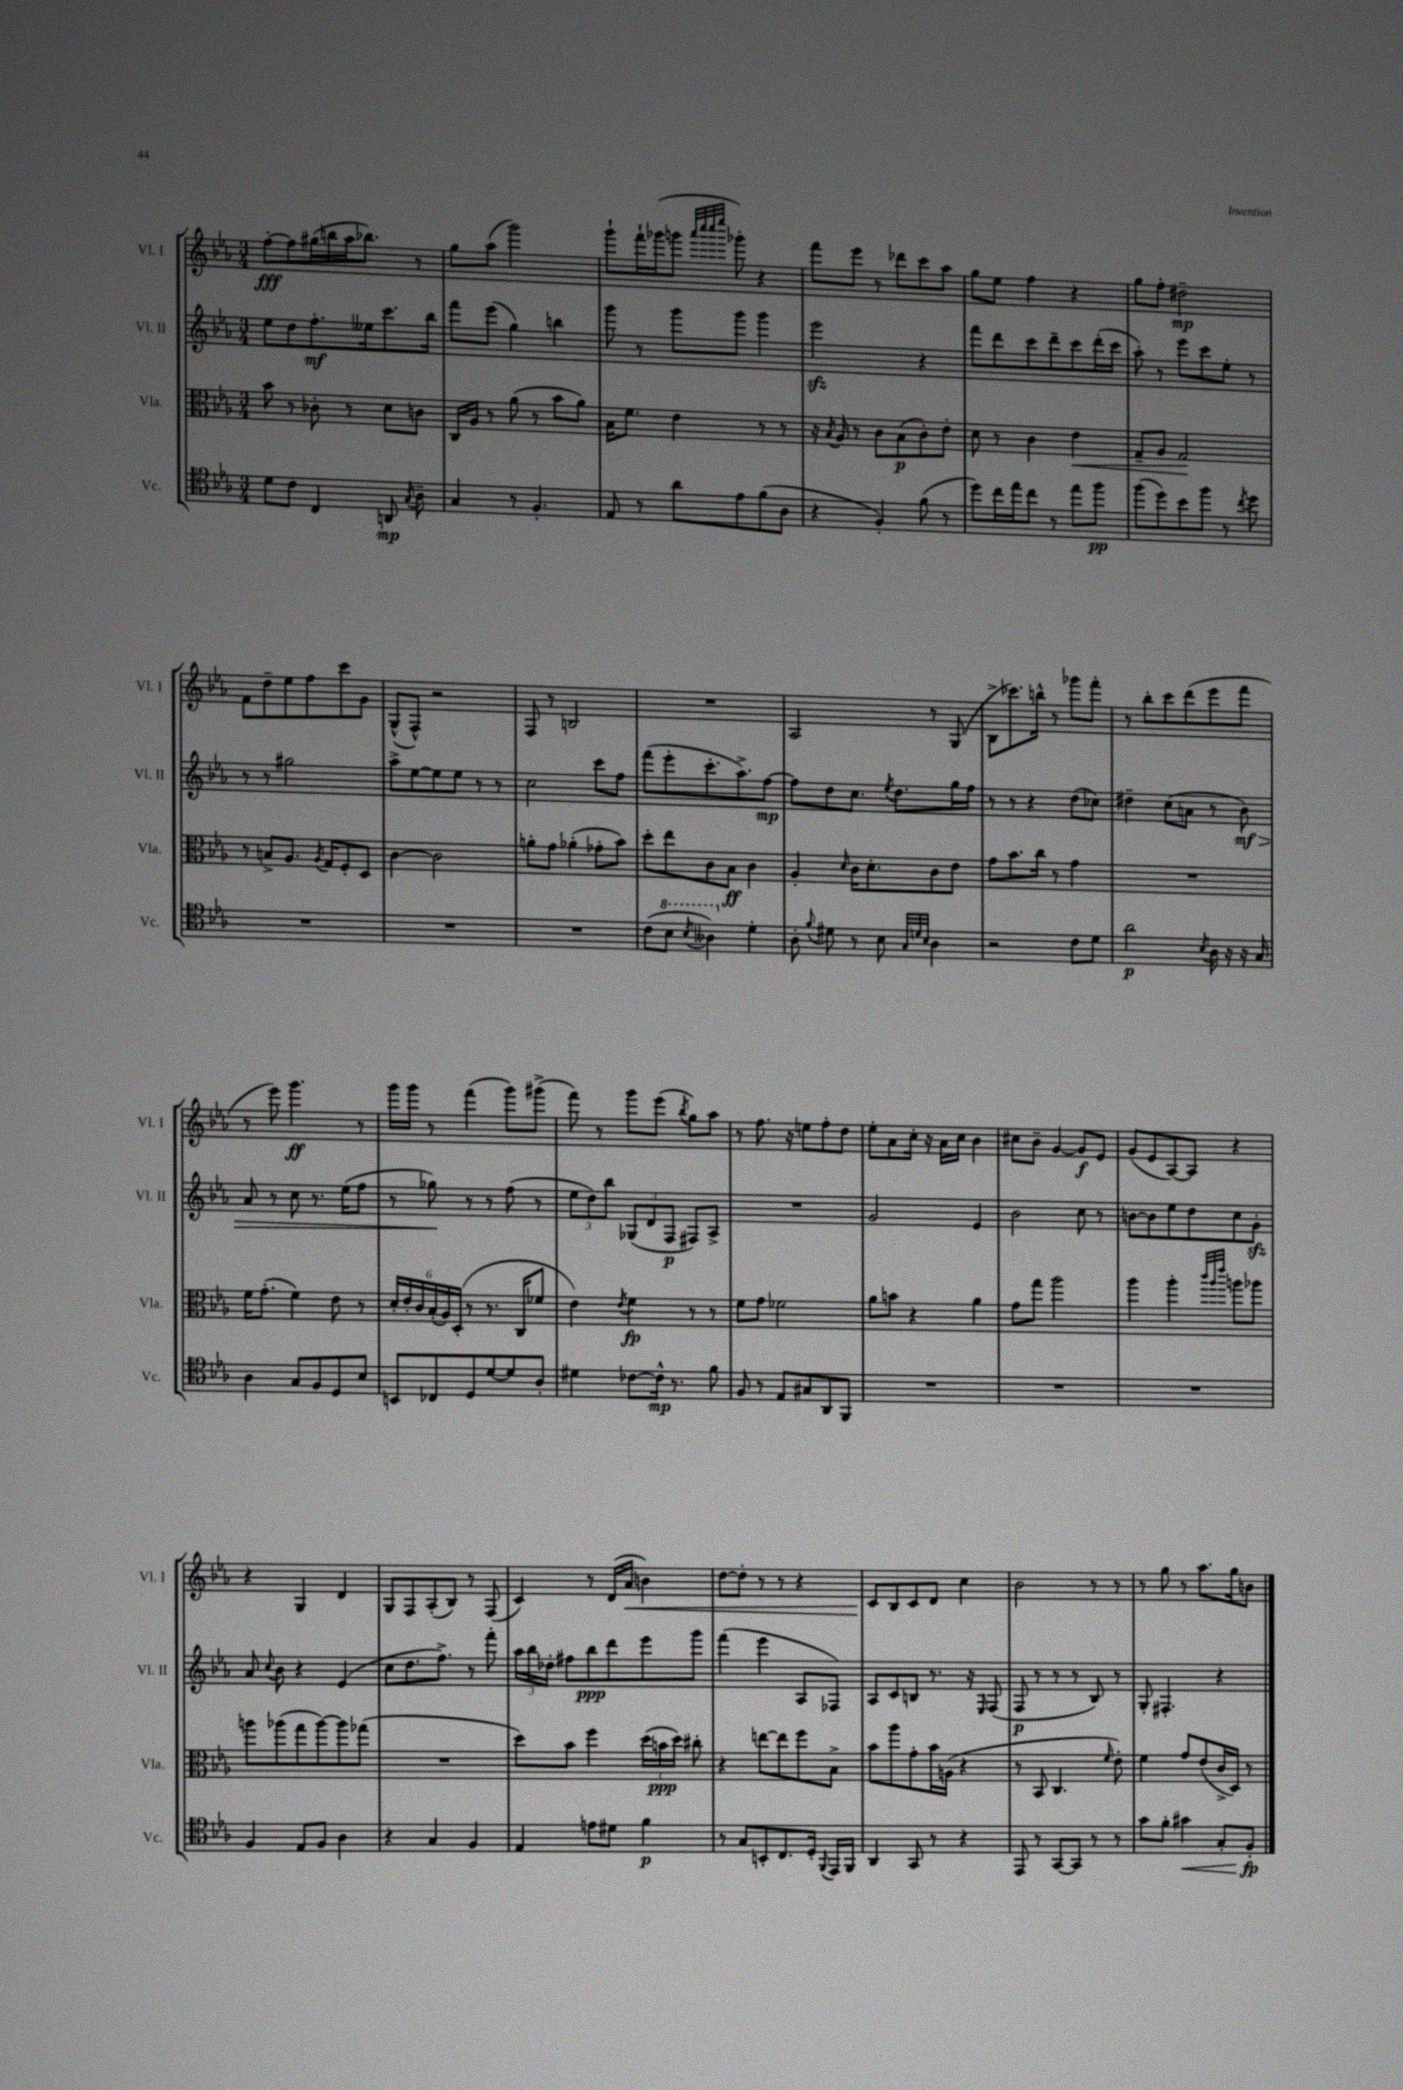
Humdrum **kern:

**kern	**kern	**kern	**kern
*staff4	*staff3	*staff2	*staff1
*clefC4	*clefC3	*clefG2	*clefG2
*k[b-e-a-]	*k[b-e-a-]	*k[b-e-a-]	*k[b-e-a-]
*M3/4	*M3/4	*M3/4	*M3/4
8d	8b-	8ee-	[8ff'
8c	8r	8dd	8ff]
4C	8c-'	8.ff'	(16gg#
.	.	.	16bb
.	8r	.	16aa-
.	.	16ee--	8.bb-)
8AA	8d	8.ccc	.
8qG	.	.	.
8A-~	8c	.	8r
.	.	16bb-	.
=	=	=	=
4G	16C	8fff	8gg
.	16A-	.	.
.	8r	(8eee-	(8aa-
8r	(8a-	4gg)	2ggg)
4.F'	8r	.	.
.	8b-	4bb	.
.	8a-)	.	.
=	=	=	=
8E-	16B-	8ggg	8ggg`
.	8.f	.	.
8r	.	8r	16fff`
.	.	.	(16ggg-
8a-	4e-	8ggg	8ggg
.	.	.	32qqaaa-
.	.	.	32qqcccc
.	.	.	32qqcccc
.	.	.	32qqeeee-
8e-	.	8ggg	8ggg-')
(8f	8r	4ggg	4r
8A-	8r	.	.
=	=	=	=
4r	16r	2eee-	8fff
.	8qB-	.	.
.	16A-	.	.
.	8r	.	8eee-
4F')	8c	.	8r
.	(8B-	.	8ddd-
(8f	8c')	4r	8ccc
8r	8e-'	.	8aa-
=	=	=	=
8dd)	8d	8fff	8gg
16cc	8r	8ddd	8ee-
16ee-	.	.	.
8cc	4c	8ccc	4ff
8r	.	8ddd~	.
8ee-	4e-	8ccc	4r
8ff	.	(16ddd'	.
.	.	16ccc	.
=	=	=	=
(8ff	8G~	8aa-')	8gg
8dd)	8A-	8r	8ff'
8b-	2G	8eee-	2dd#~
8ff	.	8ccc	.
8r	.	8ee-'	.
8qcc	.	.	.
8dd	.	8r	.
=	=	=	=
2.r	8r	8r	8f
.	8B^	8r	8dd~
.	8.A-	2gg#	8ee-
.	.	.	8ff
.	8qA-	.	.
.	16G	.	.
.	8F'	.	8ccc
.	8D	.	8g
=	=	=	=
2.r	[4c	8aa-^	(8G^^
.	.	[8ee-	8F^^)
.	2c]	8ee-]	2r
.	.	8ee-	.
.	.	8r	.
.	.	8r	.
=	=	=	=
2.r	8a'	2cc	8F
.	8g	.	8r
.	(4a-'	.	2B
.	8g-'	8ccc	.
.	8b-)	8ff	.
=	=	=	=
(8c	8dd'	(8fff	2.r
8b-	8ee-	8eee-'	.
8qb-	.	.	.
4a--)	8c	8.ccc'	.
.	8B-	.	.
.	.	8.aa-^)	.
4d'	4c	.	.
.	.	[8ff	.
=	=	=	=
8A-'	4A-'	8ff]	2A-
8qqf	.	.	.
8d#	.	8dd	.
.	16qqd	.	.
8r	16c	8.cc	.
.	8.d'	.	.
8B-	.	.	.
.	.	8qee-	.
.	.	8.dd	.
32qqG	.	.	.
32qqd	.	.	.
32qqB-	.	.	.
4A-	8c	.	8r
.	8e-	16gg	(8G
.	.	16ff	.
=	=	=	=
2r	8g	8r	8B-^
.	8.b-	8r	8.ccc-)
.	.	4r	.
.	16cc	.	16bb^^
.	8r	.	8r
8c	4g	(8dd	8ggg-
8d	.	8cc-)	8fff'
=	=	=	=
2a-	2.r	4dd#~	8r
.	.	.	8bb-'
.	.	(8cc	8ccc
.	.	8a	(8ddd
8qB-	.	.	.
16A-	.	8r	8eee-
16r	.	.	.
16r	.	8b-)	8fff
16G	.	.	.
=	=	=	=
4A-	16f	8a-	8r
.	(8.g'	.	.
.	.	8r	8eee-)
8G	4f)	8cc	4.ggg
8F	.	8.r	.
8D	8e-	.	.
.	.	(16ee-	.
8B-	8r	8ff	8r
=	=	=	=
8BB	24d'	8r	16ggg
.	24e-'	.	.
.	.	.	16ggg
.	24c	.	.
8C-	(24B-'	8gg-)	8r
.	24A-)	.	.
.	(24D'	.	.
8D	8r	8r	(4fff
[8d	8.r	8r	.
8d]	.	(8ff	8ggg)
.	16C	.	.
8A-'	8f-	8r	(8ggg#^
=	=	=	=
4d#	4e-)	12ee-	8fff)
.	.	12dd)	.
.	.	.	8r
.	.	12bb-	.
.	8qe-	.	.
[8c-	4f	(12G-	8ggg
.	.	12d	.
16c-^^]	.	.	(8eee-
.	.	12F	.
8.r	.	.	.
.	.	.	8qbb-
.	8r	8F#)	8gg)
8f	8r	8A-^	8aa-
=	=	=	=
8F	8f	2.r	8r
8r	8g	.	8.ff
8E-	2f-	.	.
.	.	.	16r
8G#	.	.	8ee
8AA-	.	.	8ff'
8FF	.	.	8dd
=	=	=	=
2.r	8a-	2g	8ee-'
.	8b	.	8a-
.	4r	.	16cc'
.	.	.	16r
.	.	.	16a-
.	.	.	16cc
.	4a-	4e-	4b-
=	=	=	=
2.r	8g	2b-	8cc#
.	8gg	.	8b-~
.	2aa-	.	[4g
.	.	8cc	8g]
.	.	8r	8e-
=	=	=	=
2.r	4aa-	[8b	(8g
.	.	8b]	8e-
.	4aa-'	8ee-	[8A-)
.	.	8dd	8A-]
.	32qqccc	.	.
.	32qqaa-	.	.
.	32qqeee-	.	.
.	8aa	8cc	4r
.	8aa-	8g'	.
=	=	=	=
4F	8aa	8a-	4r
.	.	8qqcc	.
.	(8aa-	8b-	.
8E-	8gg	4r	4G
8F	[8aa-)	.	.
4A-	8aa-]	(4e-	4d
.	(8gg-	.	.
=	=	=	=
4r	2.r	8cc	8G
.	.	8.dd	8F
4G	.	.	(8A-'
.	.	8.ff^)	.
.	.	.	8B-)
4F	.	8r	8r
.	.	8fff'	(8F
=	=	=	=
4E-	8dd)	24aa-	4c)
.	.	24bb-	.
.	.	24dd-'	.
.	8b-	8ff#	.
8e	4ff	8bb-	8r
8d#	.	8ddd	(16d
.	.	.	16a-
4f	(24dd	8eee-	4b)
.	24b	.	.
.	24dd)	.	.
.	8cc#'	8ggg	.
=	=	=	=
8r	4r	(4fff	[8dd
8G	.	.	8dd']
8BB'	[8ee	4eee-	8r
8.C	8ee]	.	8r
.	8ff	8A-	4r
16D'	.	.	.
8qqFF	.	.	.
16EE-	8B-^	8F-)	.
16FF	.	.	.
=	=	=	=
4AA-	8b-	8A-	8c
.	8aa-	8c	8B-
8GG	8g'	8B	8c
8r	16b-	8.r	8d
.	(16A	.	.
4r	4r	.	4cc
.	.	16r	.
.	.	16qqE-	.
.	.	(8F	.
=	=	=	=
8EE-	8r	8F	2b-
8r	8BB-	8r	.
[8GG	4.C	8r	.
8GG]	.	8r	.
8r	.	8B-)	8r
.	16qqf	.	.
8r	8e-')	8r	8r
=	=	=	=
8g	4f	8G'	8r
8f'	.	4.F#'	8gg
4g#	8g	.	8r
.	(8e-	.	8.aa-
8G'	16c^	4r	.
.	16D)	.	16gg
8F'	8r	.	8b
==	==	==	==
*-	*-	*-	*-
